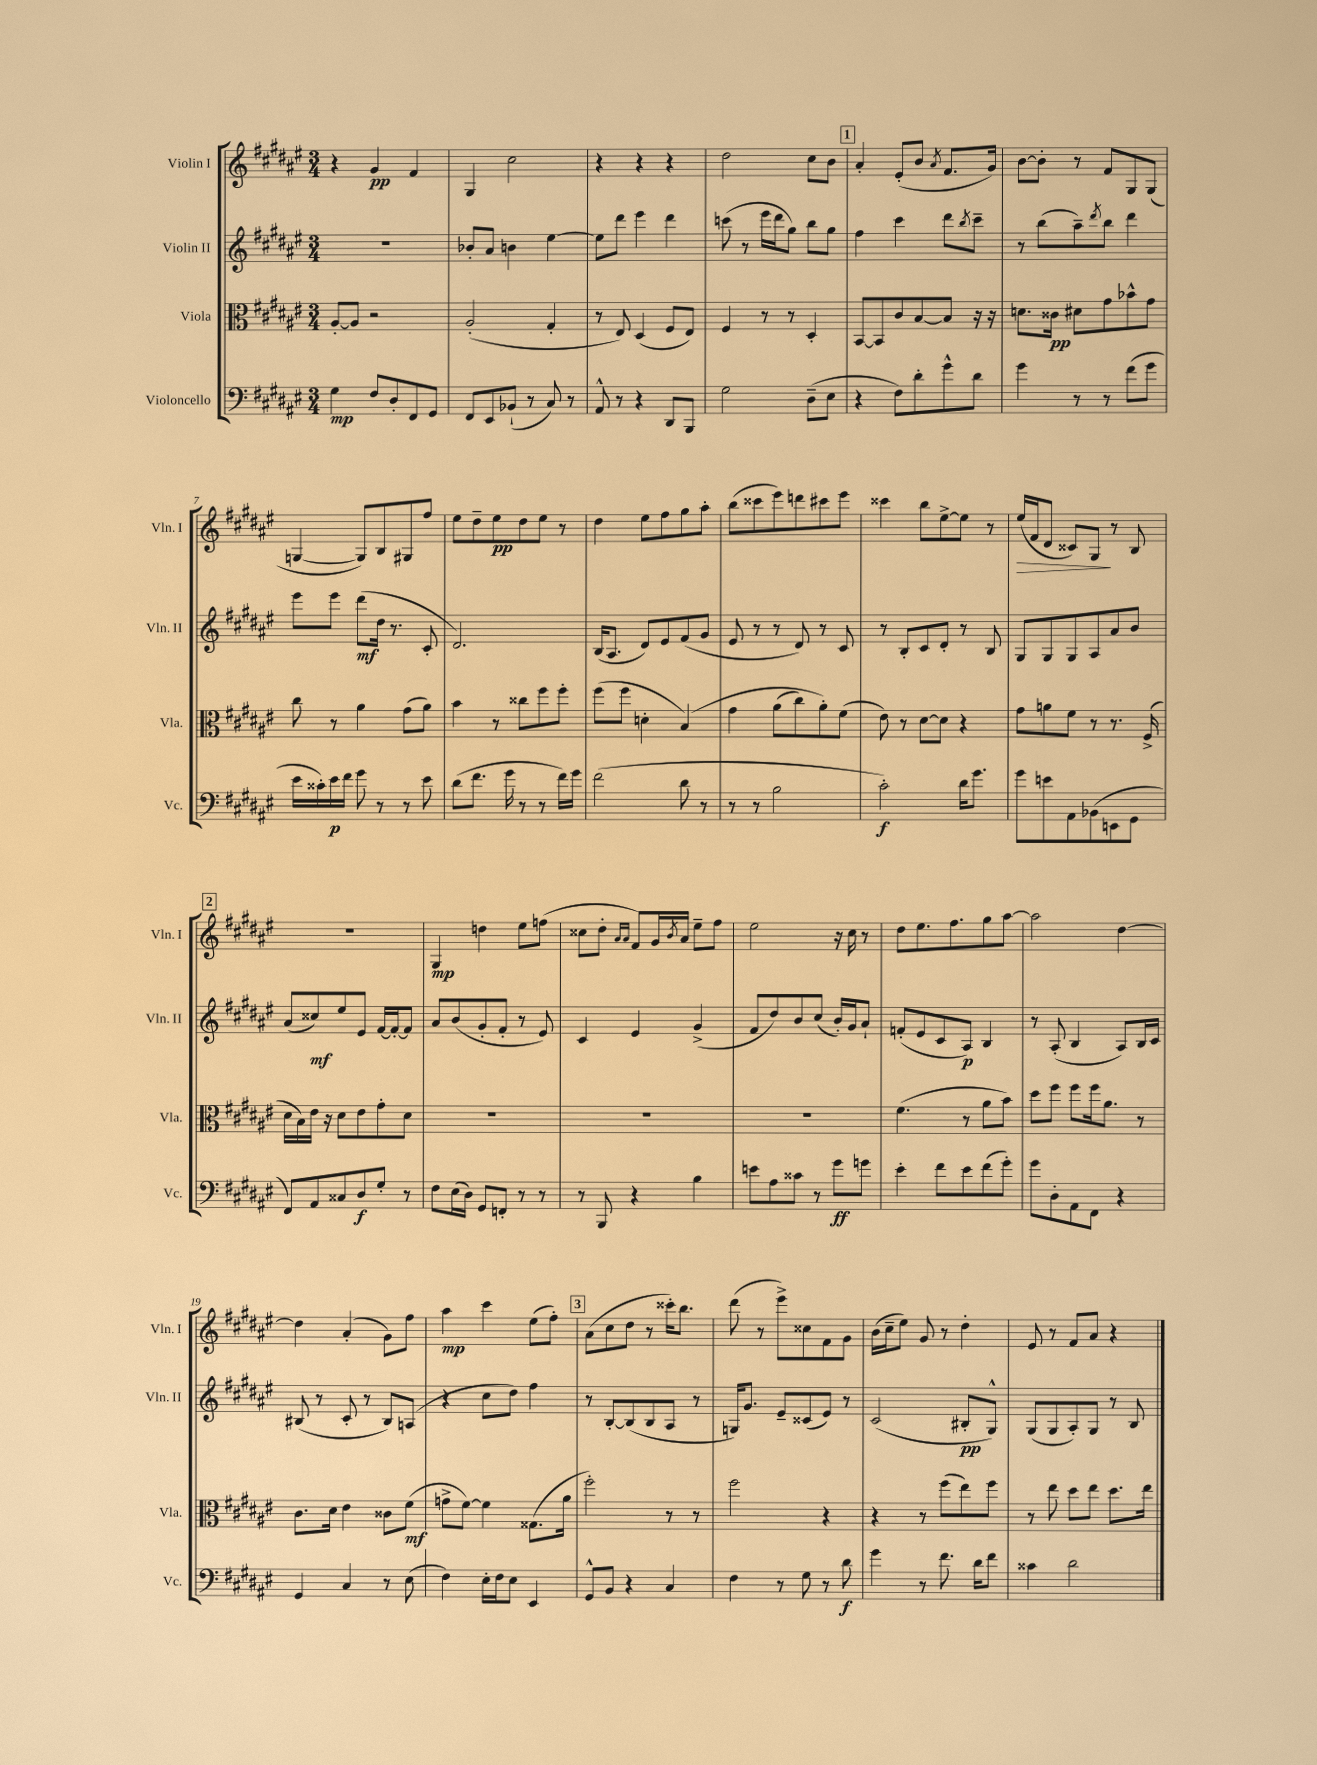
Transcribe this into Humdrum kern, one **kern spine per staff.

**kern	**kern	**kern	**kern
*staff4	*staff3	*staff2	*staff1
*clefF4	*clefC3	*clefG2	*clefG2
*k[f#c#g#d#a#e#]	*k[f#c#g#d#a#e#]	*k[f#c#g#d#a#e#]	*k[f#c#g#d#a#e#]
*M3/4	*M3/4	*M3/4	*M3/4
4G#\	[8A#'/L	2.r	4r
.	8A#/]J	.	.
8F#/L	2r	.	4g#/
8D#'/	.	.	.
8FF#/	.	.	4f#/
8GG#/J	.	.	.
=	=	=	=
8FF#/L	(2A#'/	8b-'/L	4G#/
8EE#/	.	8a#/J	.
(8BB-`/J	.	4b\	2cc#\
8r	.	.	.
8C#/)	4G#'/	[4ee#\	.
8r	.	.	.
=	=	=	=
8AA#^^/	8r	8ee#\]L	4r
8r	8E#/)	8ddd#\J	.
4r	(4D#/	4eee#\	4r
8DD#/L	8F#/L	4ddd#\	4r
8BBB/J	8E#/J)	.	.
=	=	=	=
2G#\	4F#/	(8ccc\	2dd#\
.	.	8r	.
.	8r	16eee#\LL	.
.	.	16ddd#\J	.
.	8r	8gg#\J)	.
(8D#~\L	4D#'/	8bb\L	8cc#\L
8E#\J	.	8gg#\J	8b\J
=	=	=	=
4r	[8BB/L	4ff#\	4a#'/
.	8BB/]	.	.
8F#\L)	8c#/	4ccc#\	(8e#'/L
8d#'\	[8B/	.	8b/J
.	.	.	8qa#/
8g#^^\	8B/]J	8ddd#\L	8.f#/L
.	.	8qbb/	.
8d#\J	16r	8ccc#~\J	.
.	16r	.	16g#/Jk)
=	=	=	=
4g#\	8.d\L	8r	[8b\L
.	.	(8bb\L	8b'\]J
.	16c##\Jk	.	.
8r	8d#\L	8aa#~\)	8r
.	.	8qddd#/	.
8r	8g#\	8bb\J	8f#/L
(8f#\L	8b-^^\	4ddd#\	8G#/
8g#\J	8g#\J	.	(8G#/J
=	=	=	=
16e#\LL	8cc#\	8eee#\L	[4G/
16c##'\)	.	.	.
16e#\	8r	8eee#\J	.
16f#\JJ	.	.	.
8g#\	4a#\	(8ddd#\L	8G/]L)
8r	.	16dd#\Jk	8B/
.	.	8.r	.
8r	(8g#\L	.	8G#/
8e#\	8a#\J)	8c#'/	8ff#/J
=	=	=	=
(8d#\L	4b\	2.d#/)	8ee#\L
8.f#\J	.	.	8dd#~\
.	8r	.	8ee#\
16g#\	.	.	.
8r	8cc##\L	.	8dd#\
8r	8ff#\	.	8ee#\J
16f#\LL)	8ff#'\J	.	8r
16g#\JJ	.	.	.
=	=	=	=
(2f#\	(8ff#\L	(16B/LK	4dd#\
.	.	8.A#/J	.
.	8ff#\J	.	.
.	4d'\	8d#/L)	8ee#\L
.	.	8e#/	8ff#\
8d#\	&(4B/)	(8f#/	8gg#\
8r	.	8g#/J	8aa#'\J
=	=	=	=
8r	4g#\	8e#/	(8bb\L
8r	.	8r	8ccc##\
2B\	(8a#\L	8r	8eee#\)
.	8cc#\)	8d#/)	8ddd\
.	8a#'\&)	8r	8ccc#\
.	(8f#\J	8c#/	8eee#\J
=	=	=	=
2c#'\)	8e#\)	8r	4ccc##\
.	8r	8B'/L	.
.	[8d#\L	8c#/	8bb\L
.	8d#\]J	8d#'/J	[8ee#^\
16d#\LK	4r	8r	8ee#\]J
8.g#\J	.	.	.
.	.	8B/	8r
=	=	=	=
8g#\L	8g#\L	8G#/L	(16ee#/LL
.	.	.	16f#/J
8e\	8a\	8G#/	8d#/J
8AA#\	8f#\J	8G#/	8c##/L)
(8BB-\	8r	8A#/	8G#/J
8EE\	8.r	8a#/	8r
8GG#\J	.	8b/J	8B/
.	(16F#^/	.	.
=	=	=	=
8FF#/L)	16d#\LL	(8a#/L	2.r
.	16B\)	.	.
8AA#/	16e#\JJ	8cc##/)	.
.	16r	.	.
8C##/	8d#\L	8ee#/	.
8D#/	8e#\	8e#/J	.
8G#'/J	8g#'\	[16f#/LL	.
.	.	16f#'/_J	.
8r	8d#\J	8f#/]J	.
=	=	=	=
8F#\L	2.r	8a#/L	4G#/
(16E#\L	.	(8b/	.
16D#\JJ)	.	.	.
8GG#/L	.	8g#'/	4dd\
8FF'/J	.	8f#'/J	.
8r	.	8r	8ee#\L
8r	.	8e#/)	(8ff\J
=	=	=	=
8r	2.r	4c#/	8cc##\L
8BBB/	.	.	8dd#'\J
.	.	.	16qqa#/LL
.	.	.	16qqa#/JJ
4r	.	4e#/	8f#/L)
.	.	.	16g#/L
.	.	.	8qb/
.	.	.	16a#/JJ
4B\	.	(4g#^/	8ee#~\L
.	.	.	8ff#\J
=	=	=	=
8e\L	2.r	8f#/L	2ee#\
8A#\	.	8dd#/)	.
8c##\J	.	8b/	.
8r	.	(8cc#/J	.
8g#\L	.	16b'/LL)	16r
.	.	16g#/J	16cc#\
8g\J	.	8a#`/J	8r
=	=	=	=
4e#'\	(4.f#\	(8f'/L	8dd#\L
.	.	8e#/	8.ee#\
8f#\L	.	8c#/	.
.	.	.	8.ff#\
8e#\	8r	8A#/J)	.
(8f#\	8a#\L	4B/	8gg#\
8g#'\J)	8b\J)	.	[8aa#\J
=	=	=	=
8g#\L	8dd#\L	8r	2aa#\]
8D#'\	8ff#\J	(8A#'/	.
8AA#\	8ff#\L	4B/	.
8FF#\J	16ff#\k	.	.
.	8.a#\J	.	.
4r	.	8A#/L)	[4dd#\
.	8r	16B/L	.
.	.	16c#/JJ	.
=	=	=	=
4GG#/	8.c#\L	(8B#/	4dd#\]
.	.	8r	.
.	16d#\Jk	.	.
4C#/	4e#\	8c#'/	(4a#'/
.	.	8r	.
8r	8c##\L	8B#/L)	8g#\L)
(8E#\	(8f#\J	(8A/J	8ff#\J
=	=	=	=
4F#\)	8g^\L	4r	4aa#\
.	[8f#\J)	.	.
16E#'\LL	4f#\]	8cc#\L	4ccc#\
16F#\J	.	.	.
8E#\J	.	8dd#\J)	.
4EE#/	(8.G##\L	4ff#\	(8ee#\L
.	.	.	8ff#'\J)
.	16a#\Jk	.	.
=	=	=	=
8GG#^^/L	2ff#'\)	8r	(8a#\L
8BB/J	.	[8B'/L	8cc#\
4r	.	(8B/]	8dd#\J
.	.	8B/	8r
4C#/	8r	8A#/J	16ccc##'\LK)
.	.	.	8.bb\J
.	8r	8r	.
=	=	=	=
4F#\	2ff#\	16G/LK)	(8ddd#\
.	.	8.g#/J	.
.	.	.	8r
8r	.	8e#~/L	8eee#^\L)
8G#\	.	(8c##/	8cc##\
8r	4r	8e#/J)	8f#\
8d#\	.	8r	8g#\J
=	=	=	=
4g#\	4r	(2c#/	(16b\LL
.	.	.	16cc#~\J
.	.	.	8ee#\J)
8r	8r	.	8g#/
8.f#\	(8ff#\L	.	8r
.	8ee#\)	8B#'/L	4dd#'\
16d#\LK	.	.	.
8f#\J	8ff#\J	8G#^^/J)	.
=	=	=	=
4c##\	8r	(8G#/L	8e#/
.	8ee#\	8G#/	8r
2d#\	8dd#\L	8A#'/)	8f#/L
.	8ee#\J	8G#/J	8a#/J
.	8.dd#\L	8r	4r
.	.	8B/	.
.	16ee#\Jk	.	.
==	==	==	==
*-	*-	*-	*-
